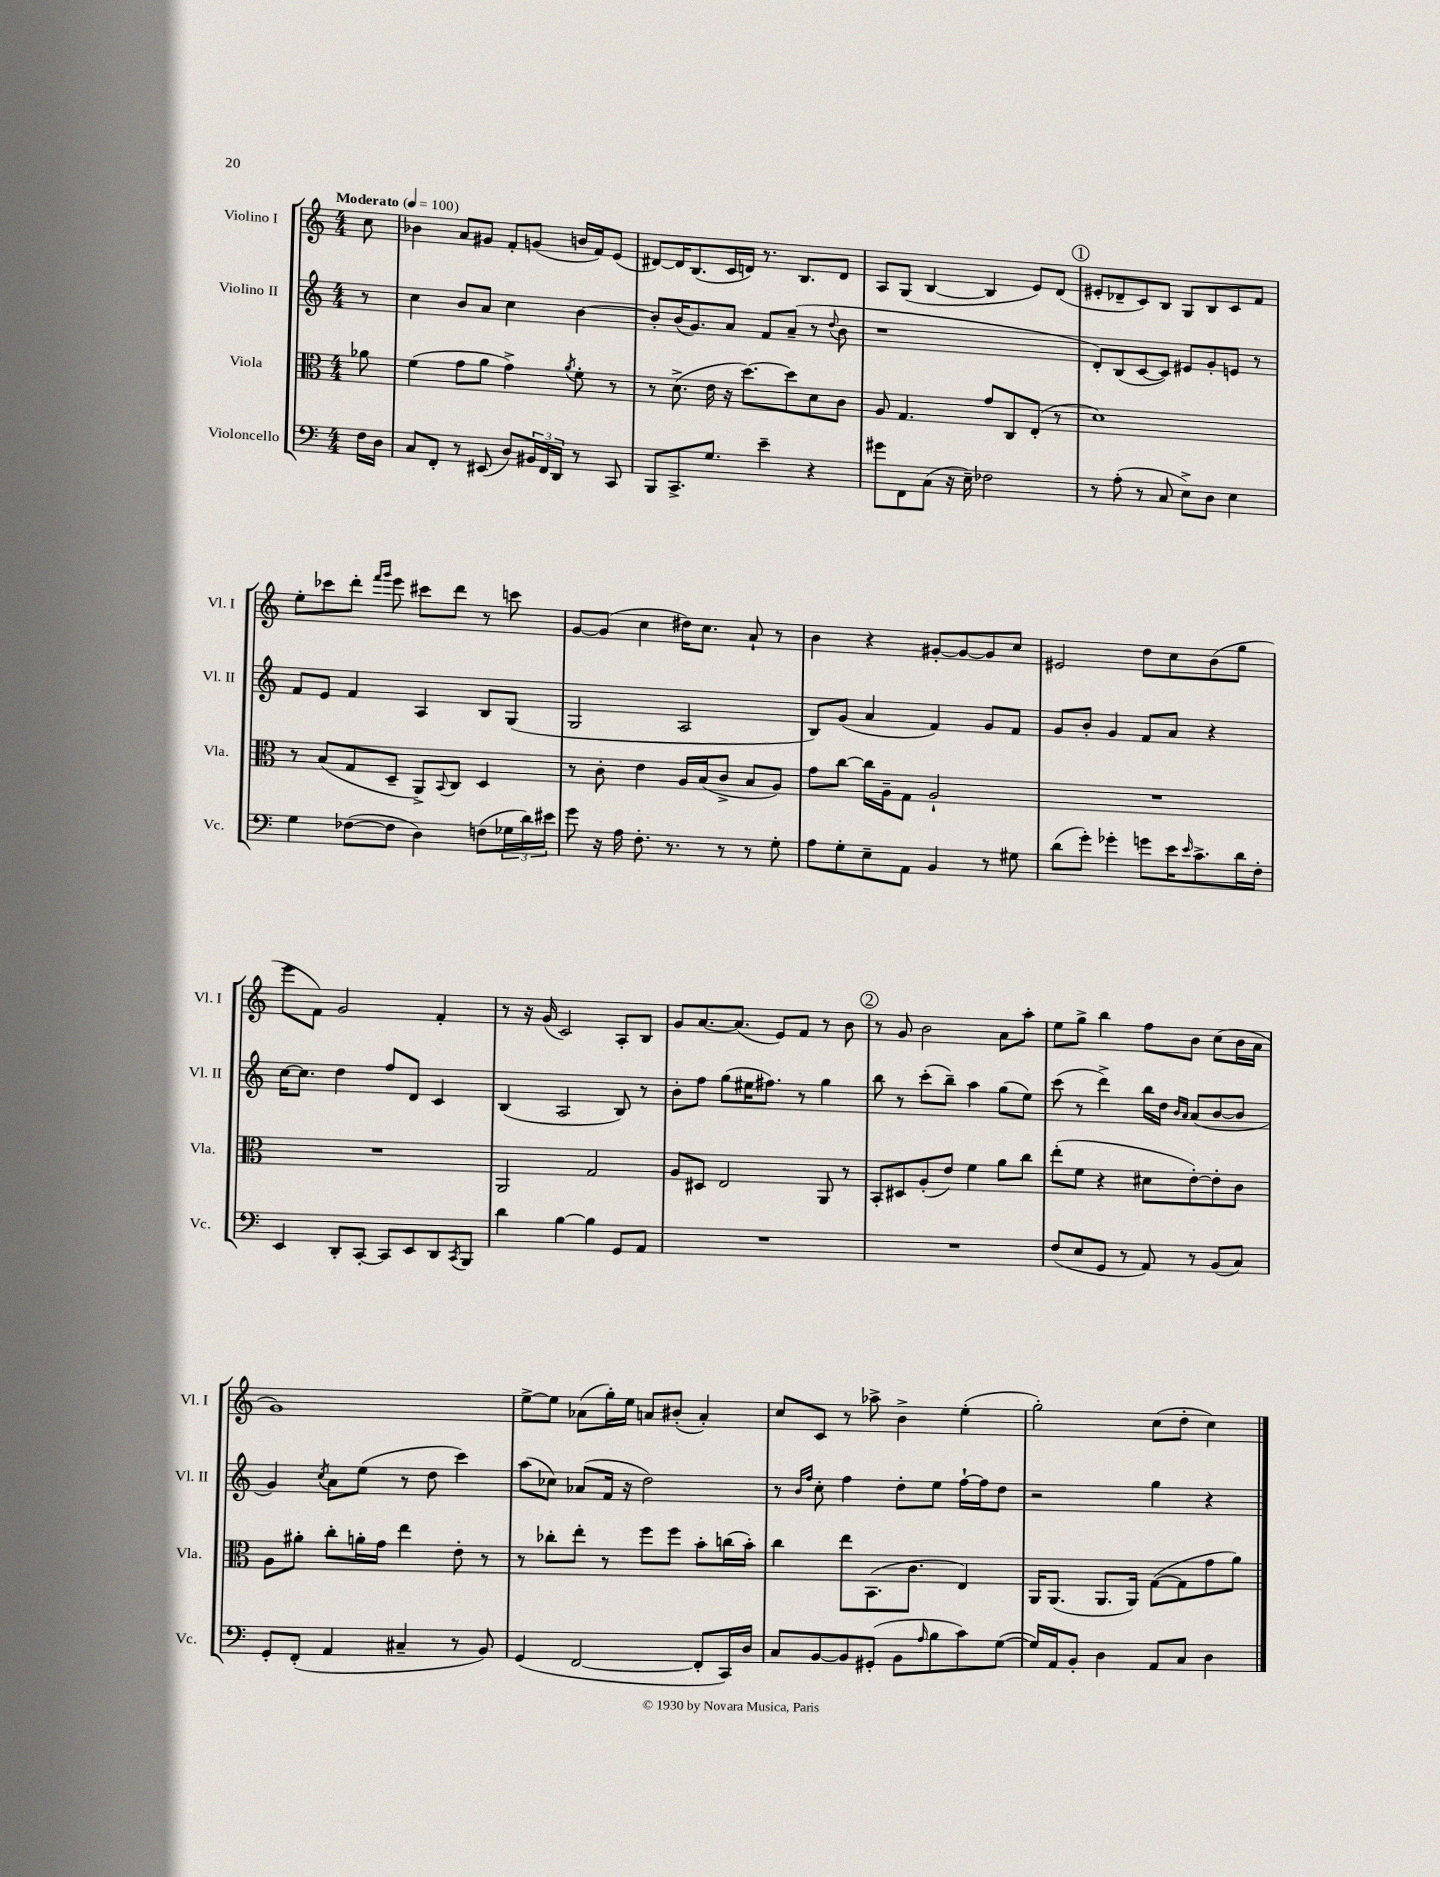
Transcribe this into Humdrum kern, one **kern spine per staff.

**kern	**kern	**kern	**kern
*part4	*part3	*part2	*part1
*staff4	*staff3	*staff2	*staff1
*I"Violoncello	*I"Viola	*I"Violino II	*I"Violino I
*I'Vc.	*I'Vla.	*I'Vl. II	*I'Vl. I
*clefF4	*clefC3	*clefG2	*clefG2
*k[]	*k[]	*k[]	*k[]
*M4/4	*M4/4	*M4/4	*M4/4
*MM100	*MM100	*MM100	*MM100
=	=	=	=
!	!	!	!LO:TX:a:B:t=Moderato
16F\LL	8a-X\	8r	8cc\
16D\JJ	.	.	.
=1	=1	=1	=1
8C/L	(4f\	4cc\	4b-X\
8FF'/J	.	.	.
8r	8g\L	8b/L	8a/L
(8EE#X/	8a\J	8a/J	8g#X/J
8D/L)	4g^\)	4cc\	8f'/L
24BB#X/L	.	.	(8gn/J
24FF/	.	.	.
24DD/JJ	.	.	.
.	8qa/	.	.
8r	8f'\	[4b\	16bn/LL
.	.	.	16f/J)
8CC/	8r	.	(8e/J
=2	=2	=2	=2
8BBB/L	8r	8b'/L]	[8d#X/L)
8.CC^/	(8.d^\	(16b/K	16d#/K]
.	.	8.g/)	(8.B/
8.G/J	16e\	.	.
.	16r	8a/J	16c/L
.	[8.dd\L)	.	16dn/JJ)
4e~\	.	8f/L	8.r
.	8dd\]	(8a~/J	.
.	.	.	8.B/L
4r	8d\	8r	.
.	.	8qqdd/	.
.	8c\J	8b\	8d/J
=3	=3	=3	=3
8g#X\L	8A/	1r	8A/L
8FF\	4.G/	.	(8G/J
(8C\J	.	.	[4B/
16r	.	.	.
16E~\)	.	.	.
2F-X\	8g/L	.	4B/]
.	8C/	.	.
.	(8E'/J	.	8e/L)
.	8r	.	(8d/J
!!LO:REH:place=s1:t=1
=4	=4	=4	=4
8r	1d)	8d'/L)	8e#X'/L
(8A'\	.	(8B/	8d-X~/
8r	.	[8c/	8c/)
8C/	.	8c/J])	8B/J
8E^\L)	.	8e#X/L	8G/L
8D\J	.	8g'/	8B/
4E\	.	8en/J	8c/
.	.	8r	8f/J
!!LO:LB:g=z
=5	=5	=5	=5
4G\	8r	8f/L	8ee'\L
.	(8B/L	8e/J	8ccc-X\
([8F-X\L	8G/	4f/	8ddd'\J
.	.	.	16qqfff/LL
.	.	.	16qqggg/JJ
8F-\J]	8D~/J	.	8eee\
4D\)	8AA^/L)	4A/	8ccc#X\L
.	8qqBB/	.	.
.	8C/J	.	8ddd\J
(8Fn\L	4D/	8B/L	8r
24G-X\L	.	(8G/J	8cccn\
24d\)	.	.	.
24e#X\JJ	.	.	.
=6	=6	=6	=6
8g\	8r	2G/	[8g/L
16r	8c'\	.	(8g/J]
16A\	.	.	.
8.F'\	4e\	.	4cc\
8.r	.	.	.
.	16A/LL	2A/	16dd#X\KL)
.	(16B/J	.	8.cc\J
8r	8c^/J	.	.
8r	8B/L	.	8a`/
8G'\	8A/J)	.	8r
=7	=7	=7	=7
8A\L	8g\L	8B/L)	4b\
8G'\	[8cc\J	(8g/J	.
8E~\	16cc\LL]	4a/	4r
.	16A~\J	.	.
8AA\J	8G\J	.	.
4BB/	2A`/	4f/)	[8g#X'/L
.	.	.	8g#/_
8r	.	8g/L	8g#/]
8G#X\	.	8f/J	8cc/J
=8	=8	=8	=8
(8d\L	1r	8g/L	2e#X/
8g'\J)	.	8b'/J	.
4g-X'\	.	4g/	.
8gn\L	.	8f/L	8dd\L
16e\K	.	8a/J	8cc\
16qqe/	.	.	.
8.c^\	.	.	.
.	.	4r	(8b\
16d\L	.	.	8gg\J
16F'\JJ	.	.	.
!!LO:LB:g=z
=9	=9	=9	=9
4EE/	1r	[16cc\KL	8eee\L
.	.	8.cc\J]	.
.	.	.	8f\J)
8DD'/L	.	4dd\	2g/
[8CC'/J	.	.	.
8CC/L]	.	8ff/L	.
8EE/	.	8d/J	.
8DD/	.	4c/	4f'/
8qCC/	.	.	.
8BBB/J	.	.	.
=10	=10	=10	=10
4d\	2AA/	(4B/	8r
.	.	.	16r
.	.	.	(16g/
[4B\	.	2A/	2c/)
4B\]	2G/	.	.
8GG/L	.	8B/)	8A'/L
8AA/J	.	8r	8B/J
=11	=11	=11	=11
1r	8A/L	8b'\L	8g/L
.	8D#X/J	8ff\J	[8.a/
.	2E/	(8gg\L	.
.	.	.	(8.a/J]
.	.	16ee#X\K	.
.	.	8.ff#X\J)	.
.	.	.	8e/L)
.	.	8r	8f/J
.	8AA/	4gg\	8r
.	8r	.	8b\
!!LO:REH:place=s1:t=2
=12	=12	=12	=12
1r	8BB'/L	8bb\	8r
.	8D#X/	8r	8g/
.	(8A'/	(8ccc'\L	2b\
.	8e/J)	8bb~\J)	.
.	4f\	4aa\	.
.	8a\L	(8gg\L	8a\L
.	8cc\J	8ee\J)	8aa'\J
=13	=13	=13	=13
(8F/L	(8ee'\L	(8ccc\	8ee\L
8E/	8f\J	8r	8gg^\J
8GG/J	4r	4ddd^\)	4bb\
8r	.	.	.
8AA/)	8d#X\L	16bb\LL	8ff\L
.	.	16dd\JJ	.
.	.	16qqb/LL	.
.	.	16qqa/JJ	.
8r	[8e'\)	(8a/L	8b\J
(8BB/L	8e'\]	[8b/	(8cc\L
8C/J)	8c\J	8b/J]	16b\L
.	.	.	16a\JJ
!!LO:LB:g=z
=14	=14	=14	=14
8GG'/L	8A\L	4g/)	1g)
(8FF'/J	8a#X'\J	.	.
.	.	8qcc/	.
4AA/	8cc'\L	8a\L	.
.	16an'\L	(8ee\J	.
.	16g\JJ	.	.
4C#X~/	4ee\	8r	.
.	.	8dd\	.
8r	8e'\	4ccc\)	.
8BB/)	8r	.	.
=15	=15	=15	=15
(4GG/	8r	(8aa\L	[8ee^\L
.	8cc-X'\L	8cc-X\J)	8ee\J]
[2FF/	8ee'\J	(8a-X/L	(8a-X\L
.	8r	16f/Jk	16gg'\L)
.	.	16r	16ee\JJ
.	8ff\L	2dd\)	8an/L
.	8ff\J	.	(8b#X'/J
8FF'/L]	8b'\L	.	4a'/)
16CC/L)	(16ccn\L	.	.
16D/JJ	16b'\JJ)	.	.
=16	=16	=16	=16
8C/L	4cc\	8r	8cc/L
.	.	16qqb/LL	.
.	.	16qqff/JJ	.
[8BB/	.	8cc'\	8c/J
8BB/]	8ee\L	4ff\	8r
(8GG#X'/J	(8.BB\	.	8aa-X^\
8BB\L	.	8dd'\L	4b^\
.	8.c\J	.	.
16qqA/	.	.	.
8B\	.	8ee\J	.
8c\)	4E/)	[16ff`\LL	(4ee'\
.	.	16ff\J]	.
([8G\J	.	8dd\J	.
=17	=17	=17	=17
16G/LL])	16AA/KL	2r	2gg'\)
16AA/J	(8.AA/J	.	.
8BB'/J	.	.	.
4D\	8.AA/L	.	.
.	16AA/Jk)	.	.
8AA/L	([8G\L	4gg\	(8cc\L
8C/J	8G\]	.	8dd'\J
4D\	8g\	4r	4cc\)
.	8a\J)	.	.
==	==	==	==
*-	*-	*-	*-
